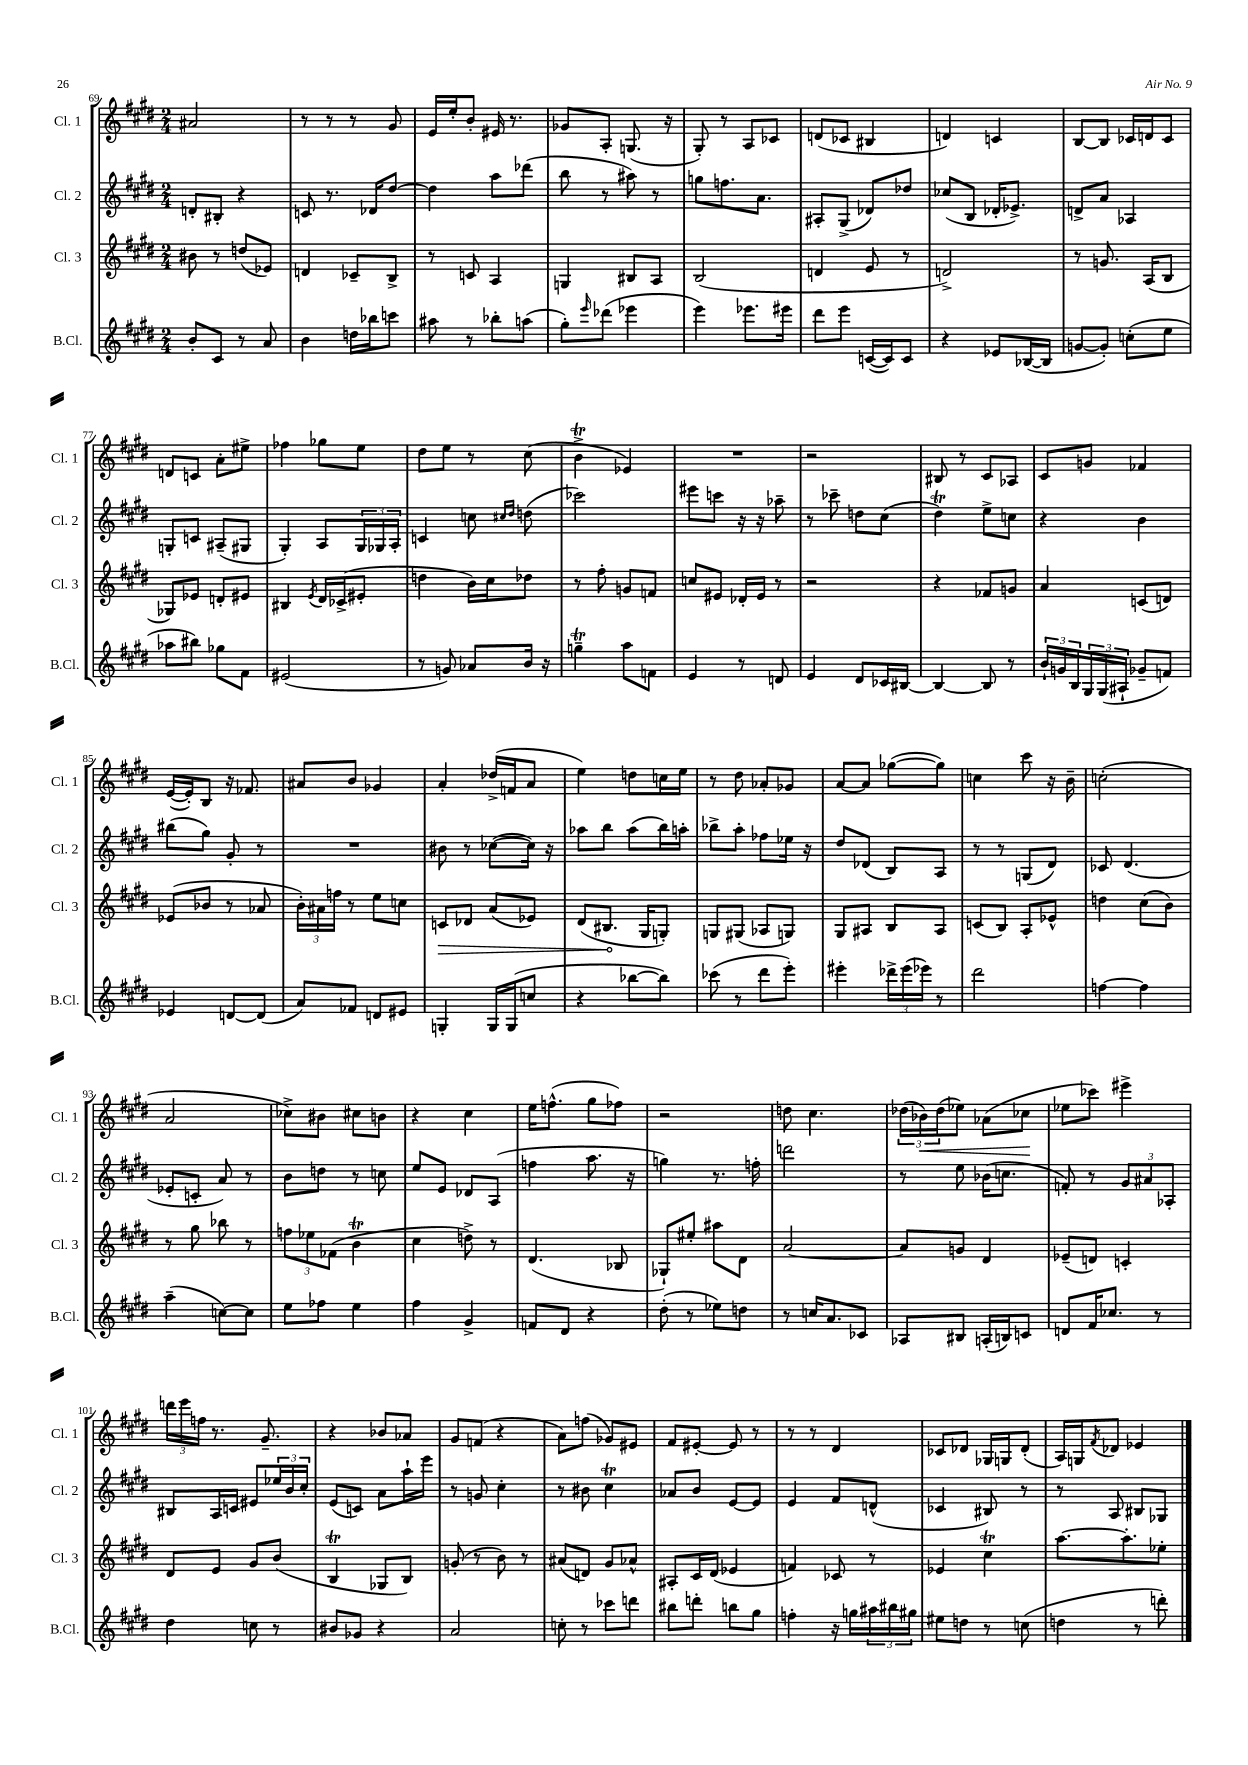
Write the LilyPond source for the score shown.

<<
\new StaffGroup <<
\new Staff = "s0" \with { instrumentName = "Cl. 1" shortInstrumentName = "Cl. 1" } {
    \clef treble \key e \major \numericTimeSignature \time 2/4
    ais'2 |
    r8 r8 r8 gis'8 |
    e'16 e''16-. b'8-. eis'16 r8. |
    ges'8 a8-. g8.( r16 |
    gis8-.) r8 a8 ces'8 |
    d'8( ces'8 bis4 |
    d'4) c'4 |
    b8~ b8 ces'16 d'16 ces'8 |
    d'8 c'8 a'8-. eis''8-> |
    fes''4 ges''8 e''8 |
    dis''8 e''8 r8 cis''8( |
    b'4->\trill ees'4) |
    R2 |
    r2 |
    bis8 r8 cis'8 aes8 |
    cis'8 g'8 fes'4 |
    e'16~( e'16-.) b8 r16 fes'8. |
    ais'8 b'8 ges'4 |
    a'4-. des''16->( f'16 a'8 |
    e''4) d''8 c''16 e''16 |
    r8 dis''8 aes'8-. ges'8 |
    a'8~ a'8 ges''8~( ges''8) |
    c''4 cis'''8 r16 b'16-- |
    c''2-.( |
    a'2 |
    ces''8->) bis'8 cis''8 b'8 |
    r4 cis''4 |
    e''16 f''8.-^( gis''8 fes''8) |
    r2 |
    d''8 cis''4. |
    \tuplet 3/2 { des''16( bes'16\<) des''16( } ees''8) aes'8( ces''8\! |
    ees''8 ces'''8) eis'''4-> |
    \tuplet 3/2 { d'''16 e'''16 f''16 } r8. gis'8.-- |
    r4 bes'8 aes'8 |
    gis'8 f'8( r4 |
    a'8) f''8( ges'8) eis'8 |
    fis'8 eis'8~-. eis'8 r8 |
    r8 r8 dis'4 |
    ces'8 des'8 ges16 g16 des'8-.( |
    a16) g16 \acciaccatura { fis'8 } des'8 ees'4 \bar "|." |
}
\new Staff = "s1" \with { instrumentName = "Cl. 2" shortInstrumentName = "Cl. 2" } {
    \clef treble \key e \major \numericTimeSignature \time 2/4
    d'8-. bis8-. r4 |
    c'8 r8. des'16 dis''8~ |
    dis''4 a''8 des'''8( |
    b''8 r8 ais''8) r8 |
    g''8 f''8. a'8. |
    ais8-. gis8->( des'8) des''8 |
    ces''8( b8 des'16-. ees'8.->) |
    d'8-> a'8 aes4 |
    g8-. c'8 ais8--( gis8 |
    gis4-.) a8 \tuplet 3/2 { gis16 ges16 a16-. } |
    c'4 c''8 \grace { cis''16 dis''16 } d''8( |
    ces'''2) |
    eis'''8 c'''8 r16 r16 aes''8-- |
    r8 ces'''8-- d''8 cis''8( |
    dis''4\trill) e''8-> c''8 |
    r4 b'4 |
    bis''8( gis''8) gis'8-. r8 |
    R2 |
    bis'8 r8 ces''8~( ces''16) r16 |
    aes''8 b''8 aes''8( b''16) a''16-. |
    bes''8-> a''8-. fes''8 ees''16 r16 |
    dis''8 des'8( b8) a8 |
    r8 r8 g8( dis'8) |
    ces'8 dis'4.( |
    ees'8-. c'8-. a'8) r8 |
    b'8 d''8 r8 c''8 |
    e''8 e'8 des'8 a8( |
    f''4 a''8. r16 |
    g''4) r8. f''16-. |
    d'''2 |
    r8 e''8 bes'16( c''8. |
    f'8-.) r8 \tuplet 3/2 { gis'8 ais'8 aes8-. } |
    bis8 a16 c'16 eis'8 \tuplet 3/2 { ees''16 b'16 cis''16-. } |
    e'8( c'8) a'8 a''16-! e'''16 |
    r8 g'8 cis''4-. |
    r8 bis'8 cis''4\trill |
    aes'8 b'8 e'8~ e'8 |
    e'4 fis'8 d'8-^( |
    ces'4 bis8) r8 |
    r8 a8 bis8 ges8 \bar "|." |
}
\new Staff = "s2" \with { instrumentName = "Cl. 3" shortInstrumentName = "Cl. 3" } {
    \clef treble \key e \major \numericTimeSignature \time 2/4
    bis'8 r8 d''8( ees'8) |
    d'4 ces'8-- b8-> |
    r8 c'8 a4 |
    g4 bis8 a8 |
    b2( |
    d'4 e'8 r8 |
    d'2->) |
    r8 g'8. a16( b8 |
    ges8) ees'8 d'8-. eis'8 |
    bis4 \acciaccatura { e'8 } dis'16 ces'16->( eis'8-. |
    d''4 b'16) cis''16 des''8 |
    r8 fis''8-. g'8 f'8 |
    c''8 eis'8 des'16-. eis'16 r8 |
    r2 |
    r4 fes'8 g'8 |
    a'4 c'8( d'8) |
    ees'8( bes'8 r8 aes'8 |
    \tuplet 3/2 { b'16-.) ais'16 f''16 } r8 e''8 c''8 |
    \once \override Hairpin.circled-tip = ##t c'8\> des'8 a'8( ees'8) |
    dis'8( bis8.\! gis16 g8-.) |
    g8 gis8( aes8 g8) |
    gis8 ais8 b8 ais8 |
    c'8( b8) a8-. ees'8-^ |
    d''4 cis''8( b'8) |
    r8 gis''8 bes''8 r8 |
    \tuplet 3/2 { f''8 ees''8 fes'8( } b'4\trill |
    cis''4 d''8->) r8 |
    dis'4.( bes8 |
    ges8-!) eis''8-. ais''8 dis'8 |
    a'2~ |
    a'8 g'8 dis'4 |
    ees'8--( d'8) c'4-. |
    dis'8 e'8 gis'8 b'8( |
    b4\trill ges8 b8) |
    g'8-.( r8 b'8) r8 |
    ais'8( d'8) gis'8 aes'8-^ |
    ais8-. cis'16 dis'16( ees'4 |
    f'4) ces'8 r8 |
    ees'4 cis''4\trill |
    a''8.~ a''8.-. ees''8-. \bar "|." |
}
\new Staff = "s3" \with { instrumentName = "B.Cl." shortInstrumentName = "B.Cl." } {
    \clef treble \key e \major \numericTimeSignature \time 2/4
    b'8-. cis'8 r8 a'8 |
    b'4 d''16 bes''16 c'''8 |
    ais''8 r8 bes''8-. a''8( |
    gis''8-.) \grace { e'''16 } des'''8( ees'''4 |
    e'''4) ees'''8. eis'''16 |
    dis'''8 e'''8 c'16~( c'16) c'8 |
    r4 ees'8 bes16~( bes16 |
    g'8~ g'8-.) c''8-.( e''8 |
    aes''8 bis''8) ges''8 fis'8 |
    eis'2( |
    r8 g'8) aes'8 b'16 r16 |
    g''4--\trill a''8 f'8 |
    e'4 r8 d'8 |
    e'4 dis'8 ces'16 bis16~ |
    bis4~ bis8 r8 |
    \tuplet 3/2 { b'16-! g'16 b16 } \tuplet 3/2 { gis16 gis16( ais16-! } ges'8-- f'8) |
    ees'4 d'8~ d'8( |
    a'8) fes'8 d'8 eis'8 |
    g4-. g16 g16( c''8 |
    r4 bes''8~ bes''8) |
    ces'''8( r8 dis'''8 e'''8-.) |
    eis'''4-. \tuplet 3/2 { des'''16-> eis'''16( ees'''16) } r8 |
    dis'''2 |
    f''4~ f''4 |
    a''4--( c''8~) c''8 |
    e''8 fes''8 e''4 |
    fis''4 gis'4-> |
    f'8 dis'8 r4 |
    dis''8-.( r8 ees''8) d''8 |
    r8 c''16 a'8. ces'8 |
    aes8 bis8 a16-.( b16) c'8 |
    d'8 fis'16 ces''8. r8 |
    dis''4 c''8 r8 |
    bis'8 ges'8 r4 |
    a'2 |
    c''8-. r8 ces'''8 d'''8 |
    bis''8 d'''8-. b''8 gis''8 |
    f''4-. r16 g''16 \tuplet 3/2 { ais''16 bis''16 gis''16 } |
    eis''8 d''8 r8 c''8( |
    d''4 r8 d'''8-.) \bar "|." |
}
>>
>>
\layout { \context { \Score currentBarNumber = #69 } }
